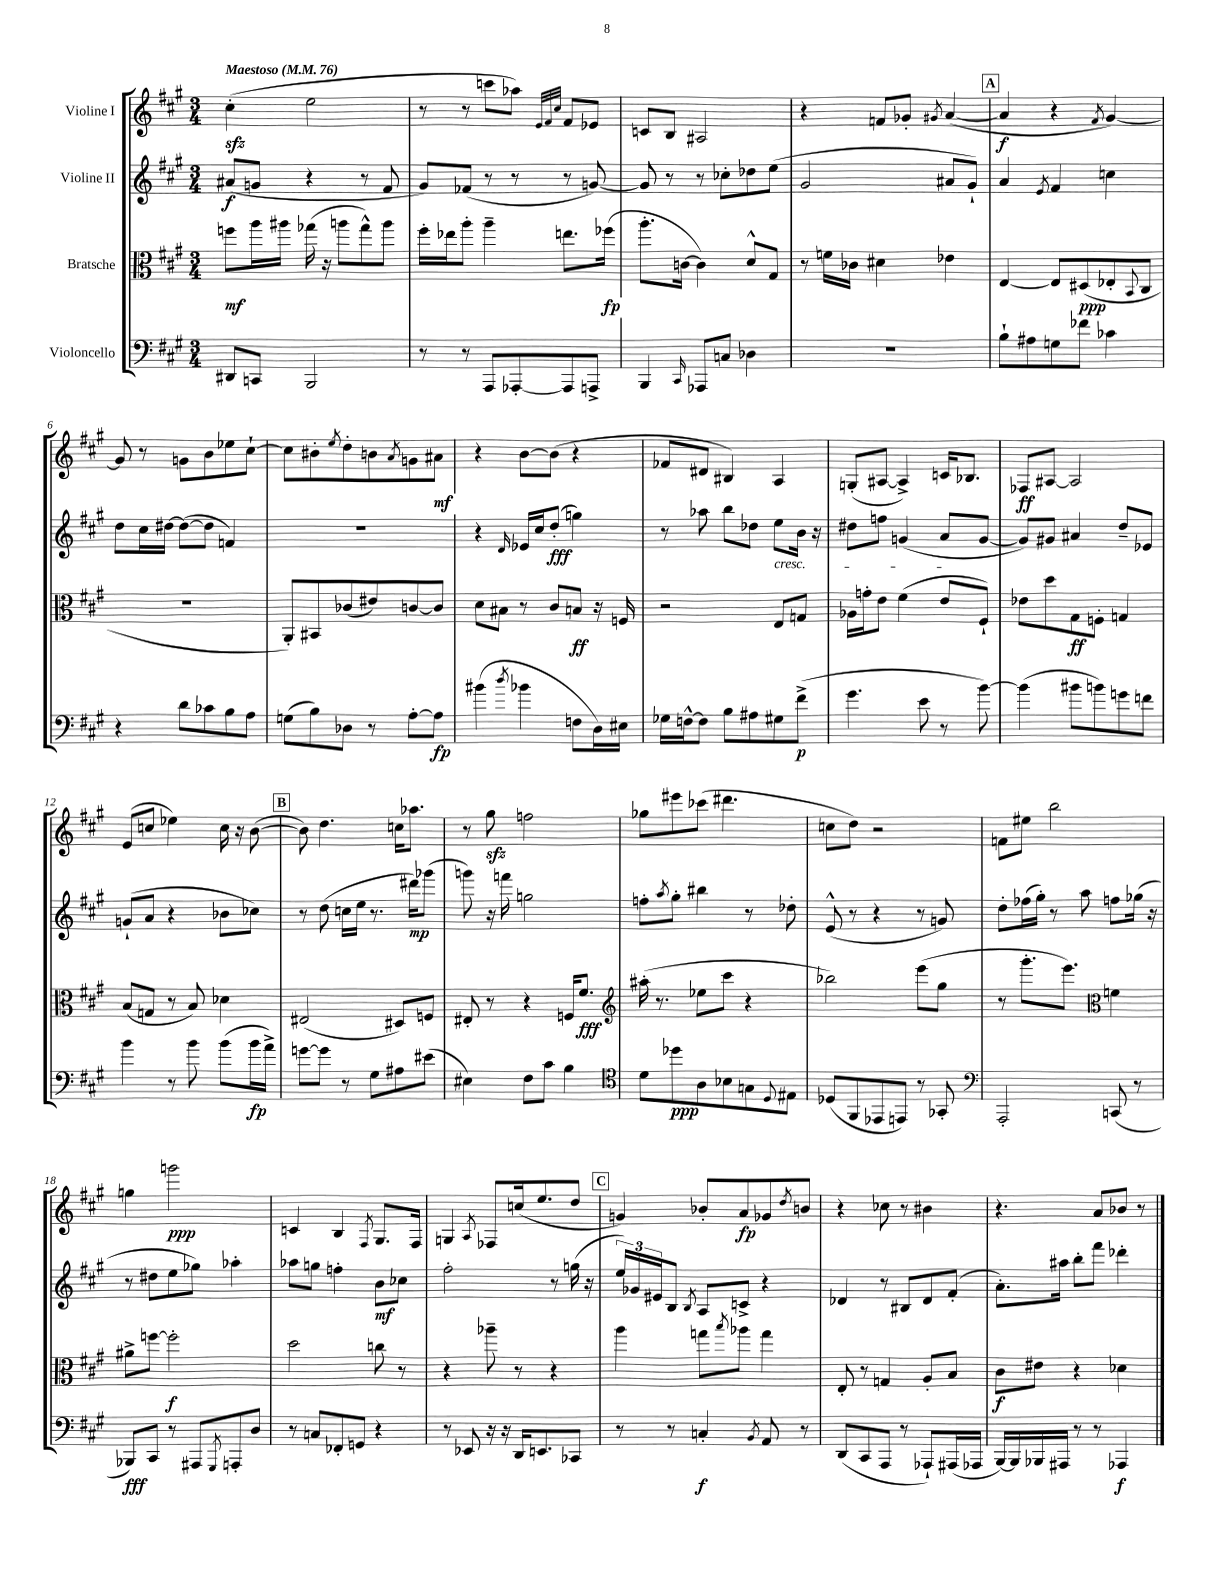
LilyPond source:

<<
\new StaffGroup <<
\new Staff = "s0" \with { instrumentName = "Violine I" } {
    \clef treble \key a \major \numericTimeSignature \time 3/4 \tempo "Maestoso" 4 = 76
    cis''4-.\sfz( e''2 |
    r8 r8 c'''8 aes''8) \grace { e'32 fis'32 cis''32 } fis'8 ees'8 |
    c'8 b8 ais2 |
    r4 f'8 ges'8-. \acciaccatura { gis'8 } a'4~( |
    \mark \markup { \box "A" } a'4\f r4 \acciaccatura { fis'8 } gis'4~) |
    gis'8 r8 g'8 b'8 ees''8 cis''8~-! |
    cis''8 bis'8-. \acciaccatura { e''8 } d''8-. b'8 \acciaccatura { a'8 } g'8 ais'8\mf |
    r4 b'8~ b'8( r4 |
    fes'8 dis'8 bis4) a4 |
    g8-.( ais8~ ais4->) c'16 bes8. |
    fes8\ff ais8~ ais2 |
    e'8( c''8 ees''4) c''16 r16 b'8~( |
    \mark \markup { \box "B" } b'8) d''4. c''16 aes''8. |
    r8 gis''8\sfz f''2 |
    ges''8 eis'''8 ces'''8( dis'''4. |
    c''8 d''8) r2 |
    f'8 eis''8 b''2 |
    g''4 g'''2\ppp |
    c'4 b4 \acciaccatura { fis8 } gis8. fis16 |
    g4 \acciaccatura { a8 } fes8 c''16( e''8. d''8 |
    \mark \markup { \box "C" } g'4) bes'8-. a'8\fp ges'8 \acciaccatura { d''8 } b'8 |
    r4 ces''8 r8 bis'4 |
    r4. a'8 bes'8 r8 \bar "|." |
}
\new Staff = "s1" \with { instrumentName = "Violine II" } {
    \clef treble \key a \major \numericTimeSignature \time 3/4
    ais'8\f( g'8 r4 r8 fis'8 |
    gis'8) fes'8( r8 r8 r8 g'8~) |
    g'8 r8 r8 ces''8-. des''8 e''8( |
    gis'2 ais'8 gis'8-!) |
    \mark \markup { \box "A" } a'4 \acciaccatura { e'8 } fis'4 c''4 |
    d''8 cis''16 dis''16~ dis''8~( dis''8 f'4) |
    R2. |
    r4 \grace { d'16 } ees'16 cis''16 d''8-.\fff( g''4) |
    r8 aes''8 b''8 des''8 e''8\cresc b'16 r16 |
    dis''8 f''8 g'4( a'8\! g'8~ |
    g'8) gis'8 ais'4 d''8-- ees'8 |
    g'8-!( a'8 r4 bes'8 ces''8) |
    \mark \markup { \box "B" } r8 d''8( c''16 e''16 r8. dis'''16\mp) ges'''8( |
    g'''8) r16 f'''16 g''2 |
    f''8-. \acciaccatura { a''8 } gis''8-. bis''4 r8 des''8-. |
    e'8-^( r8 r4 r8 g'8) |
    d''8-. fes''16( gis''16-.) r8 a''8 f''8 ges''16( r16 |
    r8 dis''8 e''8 ges''8) aes''4-. |
    aes''8 g''8 f''4-. b'8\mf ces''8 |
    fis''2-. r8 g''16( r16 |
    \mark \markup { \box "C" } \tuplet 3/2 { e''16) ges'16 eis'16 } b8 \acciaccatura { b8 } a8 c'8-> r4 |
    des'4 r8 bis8 des'8 fis'8-.( |
    a'8.-.) ais''16 b''8-. fis'''8 des'''4-. \bar "|." |
}
\new Staff = "s2" \with { instrumentName = "Bratsche" } {
    \clef alto \key a \major \numericTimeSignature \time 3/4
    f''8\mf a''16 ais''16 ges''16( r16 a''8 ges''8-^) a''8 |
    fis''16-. ees''16 a''8-. a''4-- e''8. fes''16\fp( |
    a''8.-. c'16~ c'4) d'8-^ gis8 |
    r8 f'16 ces'16 dis'4 ees'4 |
    \mark \markup { \box "A" } e4~ e8 dis8\ppp( ees8-. \appoggiatura { b,8 } cis8 |
    R2. |
    a,8-.) bis,8 ces'8( eis'8) c'8~ c'8 |
    d'8 bis8 r8 cis'8 b8\ff r16 f16 |
    r2 e8 g8 |
    aes16 g'16-. e'8 fis'4( e'8 fis8-!) |
    ees'8 d''8 gis8\ff f8-. g4 |
    b8( g8 r8 b8) des'4 |
    \mark \markup { \box "B" } eis2( dis8) f8 |
    eis8-. r8 r4 f16 fis'8.\fff |
    \clef treble ais''16-.( r8. ees''8 cis'''8 r4 |
    bes''2) e'''8( gis''8 |
    r8 gis'''8.-. e'''8.) \clef alto f'4 |
    ais'8-> f''8~ f''2-.\f |
    d''2 c''8 r8 |
    r4 aes''8-- r8 r4 |
    \mark \markup { \box "C" } a''4 g''8 \acciaccatura { b''8 } aes''8 g''4 |
    e8-. r8 g4 a8-. b8 |
    cis'8\f eis'8 r4 des'4 \bar "|." |
}
\new Staff = "s3" \with { instrumentName = "Violoncello" } {
    \clef bass \key a \major \numericTimeSignature \time 3/4
    dis,8 c,8 b,,2 |
    r8 r8 a,,8 aes,,8~-. aes,,8 a,,8-> |
    b,,4 \grace { cis,16 } aes,,8 c8 des4 |
    R2. |
    \mark \markup { \box "A" } b8-! ais8 g8 fes'8 ces'4 |
    r4 d'8 ces'8 b8 a8 |
    g8( b8) des8 r8 a8~-. a8\fp |
    bis'4( \acciaccatura { d''8 } bes'4 f8 d16) eis16 |
    ges16 f16~-^ f8 b8 ais8 gis8 fis'8->\p( |
    gis'4. e'8 r8 b'8~) |
    b'4( bis'8 b'8) g'8 f'8 |
    b'4 r8 b'8 b'8( b'16\fp a'16->) |
    \mark \markup { \box "B" } g'8~ g'8 r8 gis8 ais8 eis'8( |
    eis4) fis8 cis'8 b4 |
    \clef tenor d'8 des''8\ppp a8 bes8 g8 \appoggiatura { d8 } eis8 |
    des8( fis,8 ees,8 e,8) r8 ges,8-. |
    \clef bass a,,2-. c,8( r8 |
    bes,,8\fff) cis,8 r8 ais,,8 \acciaccatura { gis,,8 } a,,8-. d8 |
    r8 c8 fes,8-. g,8 r4 |
    r8 ees,8 r16 r16 d,16 e,8. ces,8 |
    \mark \markup { \box "C" } r8 r8 c4-.\f \acciaccatura { b,8 } a,8 r8 |
    d,8( cis,8 a,,8 r8 aes,,8-!) ais,,16( aes,,16 |
    b,,16~) b,,16 bes,,16 ais,,16 r8 r8 aes,,4\f \bar "|." |
}
>>
>>
